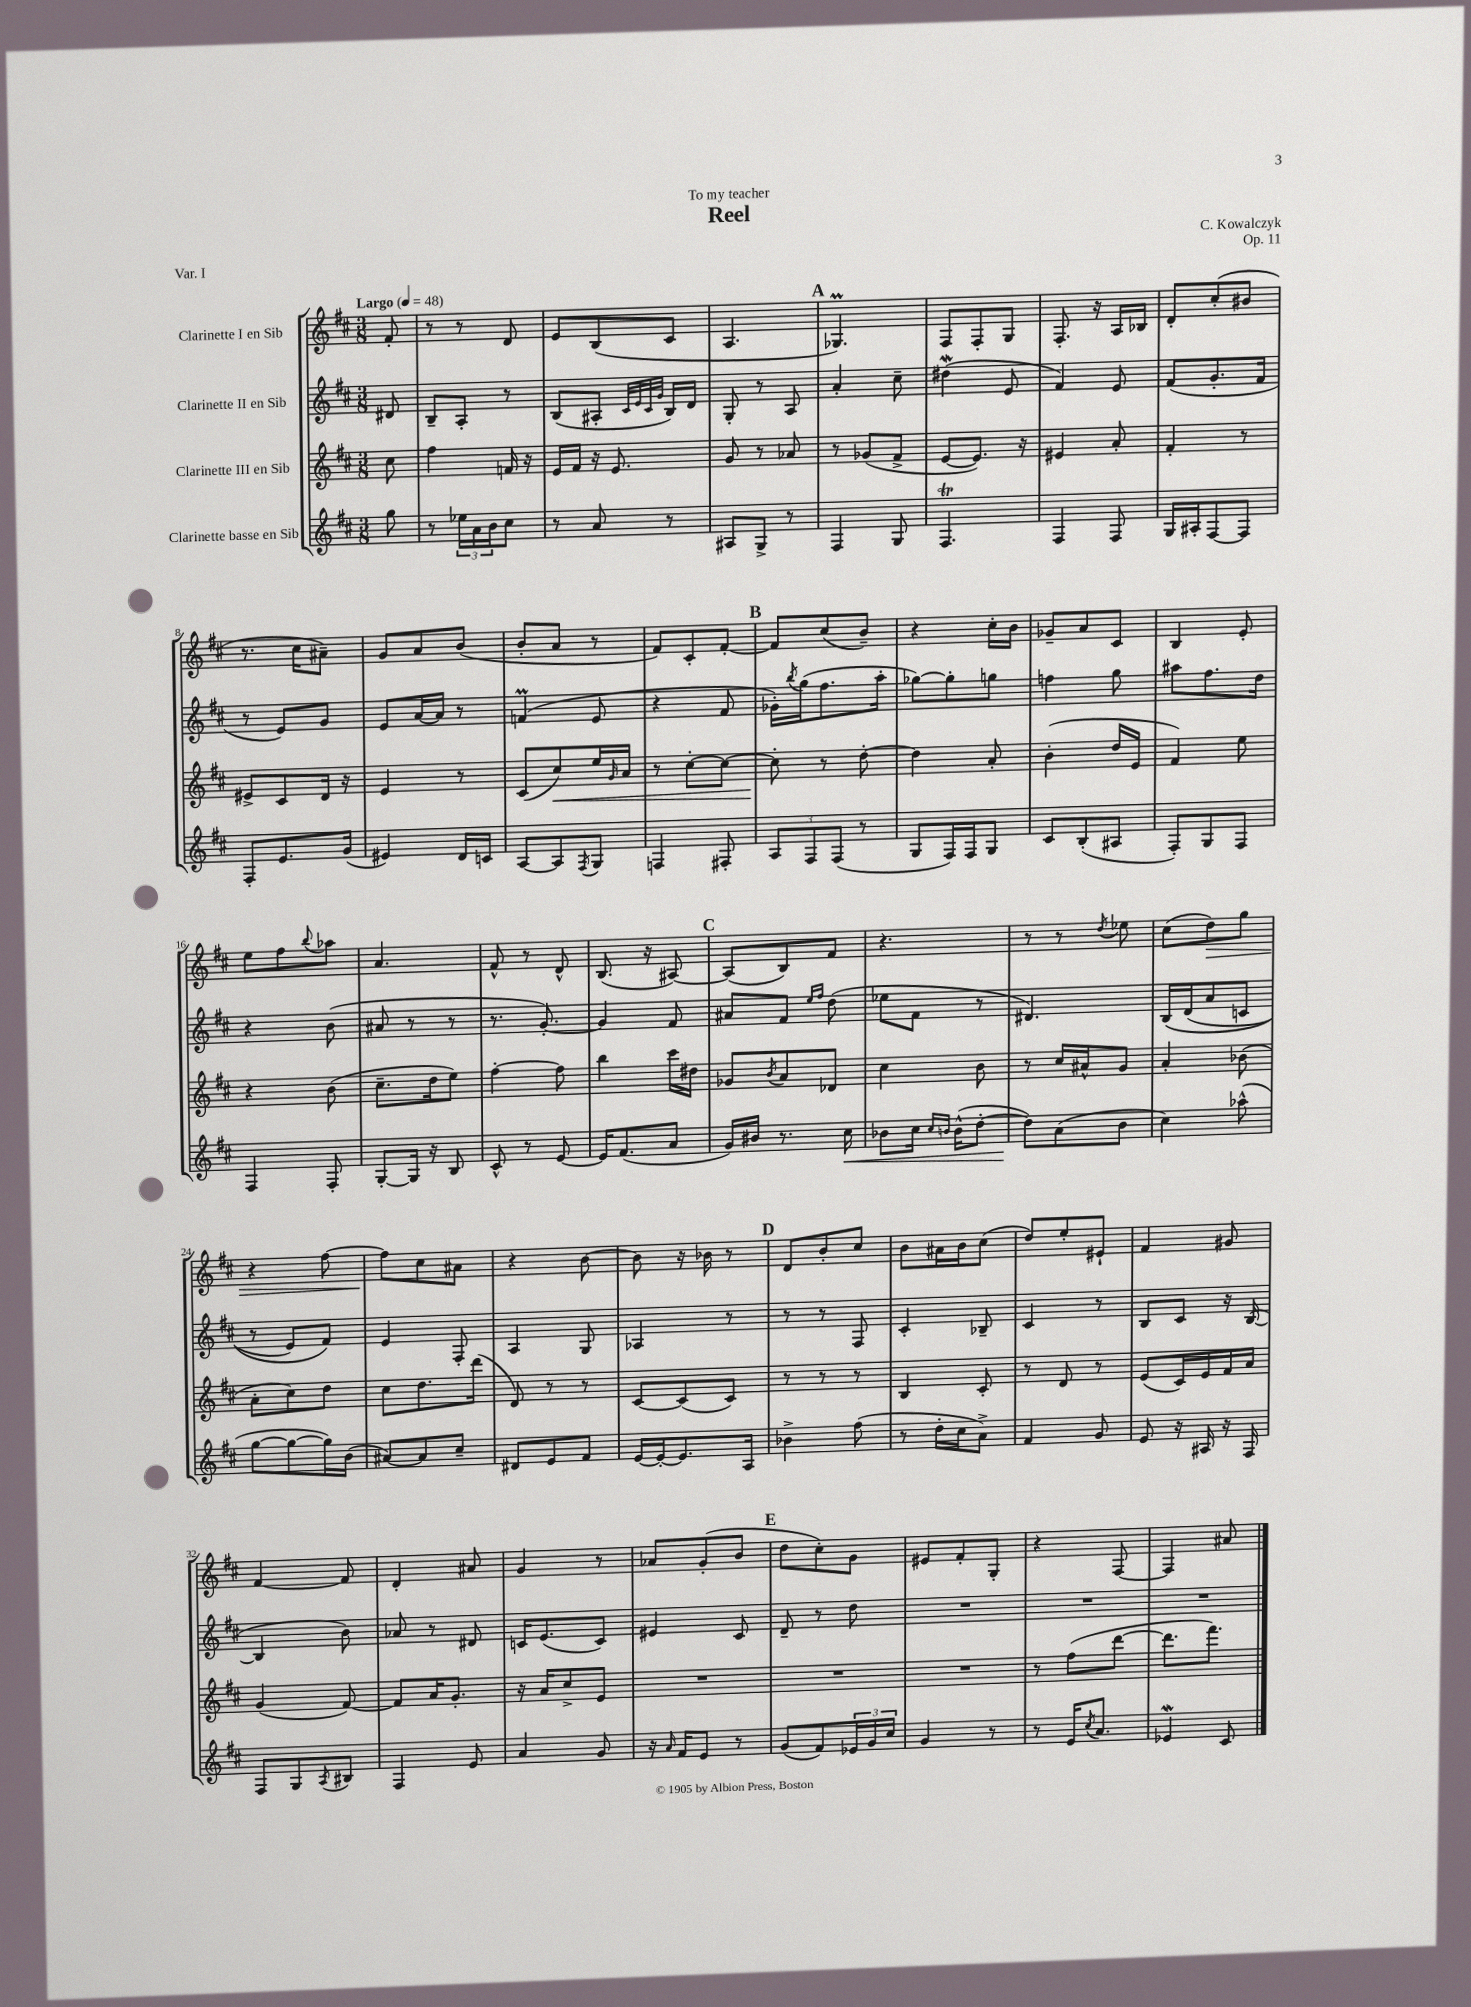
\header { title = "Reel" composer = "C. Kowalczyk" dedication = "To my teacher" opus = "Op. 11" piece = "Var. I" }
<<
\new StaffGroup <<
\new Staff = "s0" \with { instrumentName = "Clarinette I en Sib" } {
    \clef treble \key d \major \numericTimeSignature \time 3/8 \partial 8 \tempo "Largo" 4 = 48
    fis'8-. |
    r8 r8 d'8 |
    e'8 b8( cis'8 |
    a4. |
    \mark \markup { \bold "A" } ges4.\prall) |
    fis8 fis8-. g8 |
    fis8.-. r16 a16 bes16 |
    d'8-. cis''8-.( bis'8 |
    r8. cis''16 ais'8--) |
    g'8 a'8 b'8( |
    b'8-. a'8 r8 |
    fis'8) cis'8-. fis'8~-. |
    \mark \markup { \bold "B" } fis'8 cis''8( b'8--) |
    r4 cis''16-. b'16 |
    ges'8-- a'8 cis'8 |
    b4 e'8-. |
    e''8 fis''8 \appoggiatura { b''8 } aes''8 |
    a'4. |
    fis'8-^ r8 d'8-^ |
    b8.( r16 ais8~) |
    \mark \markup { \bold "C" } ais8( b8) fis'8 |
    r4. |
    r8 r8 \acciaccatura { d''8 } ees''8 |
    cis''8( d''8\>) g''8 |
    r4 fis''8~ |
    fis''8\! cis''8 ais'8 |
    r4 b'8~ |
    b'8 r16 bes'16 r8 |
    \mark \markup { \bold "D" } d'8 b'8-. cis''8 |
    b'8 ais'16 b'16 cis''8( |
    d''8) e''8-. eis'8-! |
    fis'4 gis'8 |
    fis'4~ fis'8 |
    d'4-. ais'8 |
    g'4 r8 |
    aes'8 g'8-.( b'8 |
    \mark \markup { \bold "E" } d''8 cis''8-.) g'8 |
    eis'8 fis'8-. g8-. |
    r4 fis8~ |
    fis4 ais'8 \bar "|." |
}
\new Staff = "s1" \with { instrumentName = "Clarinette II en Sib" } {
    \clef treble \key d \major \numericTimeSignature \time 3/8 \partial 8
    dis'8 |
    b8-- a8-. r8 |
    b8( ais8-. \grace { cis'32 e'32 cis'32 g'32 } b16) d'16 |
    g8-. r8 a8 |
    \mark \markup { \bold "A" } a'4-. cis''8-- |
    dis''4\mordent( e'8 |
    fis'4) e'8 |
    fis'8( g'8.-. fis'16 |
    r8 e'8) g'8 |
    e'8 a'16~ a'16 r8 |
    f'4\prall( e'8 |
    r4 fis'8 |
    \mark \markup { \bold "B" } ges'16-.) \acciaccatura { b''8 } g''16( fis''8. a''16-. |
    ges''8~) ges''8-. g''8 |
    f''4 g''8 |
    ais''8 fis''8. d''16 |
    r4 b'8( |
    ais'8 r8 r8 |
    r8. g'8.~-.) |
    g'4 fis'8 |
    \mark \markup { \bold "C" } ais'8 fis'8 \grace { e''16 fis''16 } d''8( |
    ees''8 fis'8 r8 |
    dis'4.) |
    b16\( d'16( a'8 c'8 |
    r8 e'8) fis'8\) |
    e'4 fis8-. |
    a4 g8 |
    aes4 r8 |
    \mark \markup { \bold "D" } r8 r8 fis8 |
    cis'4-. bes8-- |
    cis'4 r8 |
    b8 cis'8 r16 b16~( |
    b4 b'8) |
    aes'8 r8 dis'8 |
    c'16 e'8.( c'8) |
    eis'4 cis'8 |
    \mark \markup { \bold "E" } d'8-- r8 d''8 |
    R4. |
    R4. |
    R4. \bar "|." |
}
\new Staff = "s2" \with { instrumentName = "Clarinette III en Sib" } {
    \clef treble \key d \major \numericTimeSignature \time 3/8 \partial 8
    cis''8 |
    fis''4 f'16 r16 |
    e'16 fis'16 r16 e'8. |
    g'8 r8 aes'8 |
    \mark \markup { \bold "A" } r8 ges'8( fis'8-> |
    e'8~ e'8.) r16 |
    eis'4 a'8-. |
    fis'4-. r8 |
    eis'8-> cis'8 d'16 r16 |
    e'4 r8 |
    cis'8( cis''8\<) e''16 \grace { g'16 } a'16 |
    r8 cis''8~-. cis''8~ |
    \mark \markup { \bold "B" } cis''8-.\! r8 d''8~-. |
    d''4 a'8-. |
    b'4-.( d''16 e'16 |
    fis'4) e''8 |
    r4 b'8( |
    cis''8.-- d''16 e''8) |
    fis''4~-. fis''8 |
    b''4 cis'''16 dis''16 |
    \mark \markup { \bold "C" } ges'8 \acciaccatura { b'8 } a'8 des'8 |
    cis''4 b'8 |
    r8 cis''16 ais'16-^ g'8 |
    a'4-. bes'8( |
    a'8-. cis''8) d''8 |
    cis''8 d''8. d'''16( |
    d'8) r8 r8 |
    cis'8~ cis'8( cis'8) |
    \mark \markup { \bold "D" } r8 r8 r8 |
    b4 cis'8-. |
    r8 d'8 r8 |
    e'8( cis'16) e'16 fis'16 a'16 |
    g'4( fis'8~) |
    fis'8 a'16 g'8.-. |
    r16 a'16 cis''8-> e'8 |
    R4. |
    \mark \markup { \bold "E" } R4. |
    R4. |
    r8 fis''8( d'''8~ |
    d'''8. fis'''8.) \bar "|." |
}
\new Staff = "s3" \with { instrumentName = "Clarinette basse en Sib" } {
    \clef treble \key d \major \numericTimeSignature \time 3/8 \partial 8
    g''8 |
    r8 \tuplet 3/2 { ees''16 a'16 b'16 } cis''8 |
    r8 a'8 r8 |
    ais8 g8-> r8 |
    \mark \markup { \bold "A" } fis4 g8 |
    fis4.\trill |
    fis4 fis8 |
    g16 ais16-. fis8~ fis8 |
    fis8-. e'8. g'16( |
    eis'4) d'16 c'16 |
    a8~ a8 \acciaccatura { fis8 } g8 |
    f4 fis8-. |
    \mark \markup { \bold "B" } \tuplet 3/2 { a8 fis8 fis8( } r8 |
    g8 fis16) fis16 g8 |
    cis'8 b8-.( ais8 |
    fis8-.) g8 fis8 |
    fis4 fis8-. |
    g8~-. g16 r16 b8 |
    cis'8-^ r8 e'8~ |
    e'16 fis'8.( a'8 |
    \mark \markup { \bold "C" } g'16) bis'16 r8. cis''16\< |
    bes'8 cis''16 \grace { cis''16 b'16 } b'16-^( d''8~-. |
    d''8\!) a'8( b'8 |
    cis''4) aes''8-^( |
    g''8~ g''8~ g''16) b'16( |
    ais'8~) ais'8 cis''8-- |
    dis'8 e'8 fis'8 |
    e'16~ e'16~-. e'8. a16 |
    \mark \markup { \bold "D" } bes'4-> fis''8( |
    r8 d''16-. cis''16 a'8->) |
    fis'4 g'8 |
    e'8 r16 ais16 r16 fis16 |
    fis8 g8 \acciaccatura { a8 } bis8 |
    fis4 e'8 |
    a'4 g'8 |
    r16 \grace { a'16 } fis'16 e'8 r8 |
    \mark \markup { \bold "E" } g'8( fis'8) \tuplet 3/2 { ees'16 g'16 cis''16 } |
    g'4 r8 |
    r8 e'16 \acciaccatura { cis''8 } a'8. |
    ees'4\mordent cis'8 \bar "|." |
}
>>
>>
